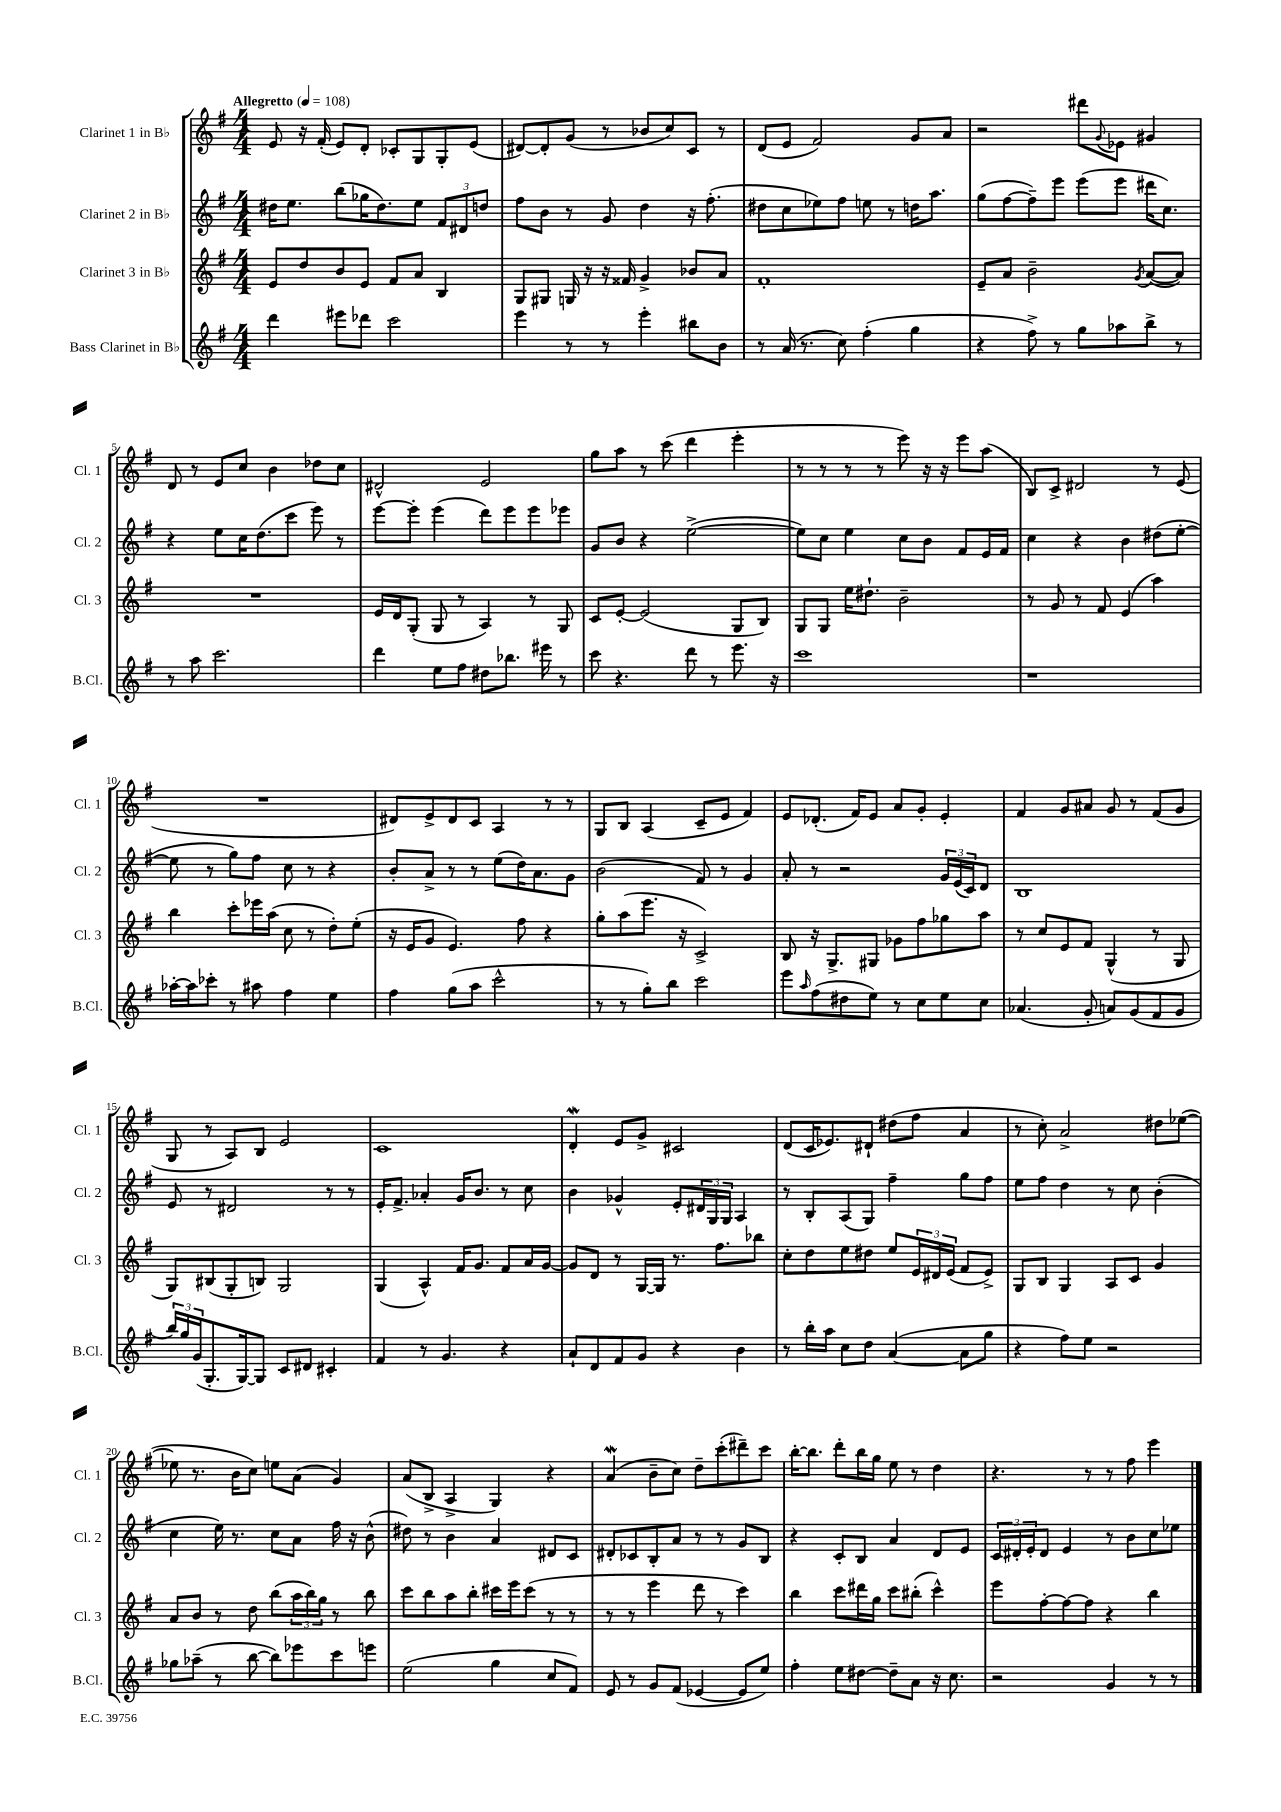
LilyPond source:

<<
\new StaffGroup <<
\new Staff = "s0" \with { instrumentName = "Clarinet 1 in Bb" shortInstrumentName = "Cl. 1" } {
    \clef treble \key g \major \numericTimeSignature \time 4/4 \tempo "Allegretto" 4 = 108
    e'8 r16 fis'16-.( e'8) d'8-. ces'8-. g8 g8-. e'8( |
    dis'8~) dis'8-. g'8( r8 bes'8 c''8) c'8 r8 |
    d'8( e'8 fis'2) g'8 a'8 |
    r2 dis'''8 \appoggiatura { g'8 } ees'8 gis'4 |
    d'8 r8 e'8 c''8 b'4 des''8 c''8 |
    dis'2-^ e'2 |
    g''8 a''8 r8 c'''8( d'''4 e'''4-. |
    r8 r8 r8 r8 e'''8) r16 r16 e'''8 a''8( |
    b8) c'8-> dis'2 r8 e'8( |
    R1 |
    dis'8) e'8-> dis'8 c'8 a4 r8 r8 |
    g8 b8 a4( c'8-- e'8 fis'4) |
    e'8 des'8.-.( fis'16) e'8 a'8 g'8-. e'4-. |
    fis'4 g'8 ais'8 g'8 r8 fis'8( g'8 |
    g8 r8 a8) b8 e'2 |
    c'1 |
    d'4-.\mordent e'8 g'8-> cis'2 |
    d'8( c'16 ees'8.) dis'8-! dis''8( fis''8 a'4 |
    r8 c''8-.) a'2-> dis''8 ees''8~( |
    ees''8 r8. b'16 c''8) e''8 a'8( g'4) |
    a'8( b8-> a4-> g4) r4 |
    a'4\mordent( b'8-- c''8) d''8-- c'''8-.( dis'''8--) c'''8 |
    b''16~-. b''8. d'''8-. b''16 g''16 e''8 r8 d''4 |
    r4. r8 r8 fis''8 e'''4 \bar "|." |
}
\new Staff = "s1" \with { instrumentName = "Clarinet 2 in Bb" shortInstrumentName = "Cl. 2" } {
    \clef treble \key g \major \numericTimeSignature \time 4/4
    dis''16 e''8. b''8( ges''16 dis''8.) e''8 \tuplet 3/2 { fis'8 dis'8 d''8 } |
    fis''8 b'8 r8 g'8 d''4 r16 fis''8.-.( |
    dis''8 c''8 ees''8) fis''8 e''8 r8 d''16 a''8. |
    g''8( fis''8~ fis''8--) e'''8 e'''8( e'''8 dis'''16 c''8.) |
    r4 e''8 c''16 d''8.( c'''8 e'''8) r8 |
    e'''8~ e'''8-. e'''4( d'''8) e'''8 e'''8 ees'''8 |
    g'8 b'8 r4 e''2~->( |
    e''8) c''8 e''4 c''8 b'8 fis'8 e'16 fis'16 |
    c''4 r4 b'4 dis''8( e''8~-. |
    e''8 r8 g''8) fis''8 c''8 r8 r4 |
    b'8-. a'8-> r8 r8 e''8( d''16) a'8. g'8 |
    b'2( fis'8) r8 g'4 |
    a'8-. r8 r2 \tuplet 3/2 { g'16 e'16( c'16) } d'8 |
    b1 |
    e'8 r8 dis'2 r8 r8 |
    e'16-. fis'8.-> aes'4-. g'16 b'8. r8 c''8 |
    b'4 ges'4-^ e'8-. \tuplet 3/2 { dis'16 g16 g16 } a4 |
    r8 b8-. a8( g8) fis''4-- g''8 fis''8 |
    e''8 fis''8 d''4 r8 c''8 b'4-.( |
    c''4 e''16) r8. c''8 a'8 fis''16 r16 b'8-^( |
    dis''8) r8 b'4 a'4 dis'8 c'8 |
    dis'8-. ces'8 b8-. a'8 r8 r8 g'8 b8 |
    r4 c'8-. b8 a'4 d'8 e'8 |
    \tuplet 3/2 { c'16 dis'16-. e'16-. } dis'8 e'4 r8 b'8 c''8 ees''8 \bar "|." |
}
\new Staff = "s2" \with { instrumentName = "Clarinet 3 in Bb" shortInstrumentName = "Cl. 3" } {
    \clef treble \key g \major \numericTimeSignature \time 4/4
    e'8 d''8 b'8 e'8 fis'8 a'8 b4 |
    g8 gis8 g16 r16 r16 fisis'16 g'4-> bes'8 a'8 |
    fis'1-. |
    e'8-- a'8 b'2-- \acciaccatura { g'8 } a'8~( a'8) |
    R1 |
    e'16 d'16 g8-.( g8 r8 a4) r8 g8 |
    c'8 e'8~-. e'2( g8 b8) |
    g8 g8 e''16 dis''8.-! b'2-- |
    r8 g'8 r8 fis'8 e'4( a''4) |
    b''4 c'''8-. ees'''16 a''16( c''8 r8 d''8-.) e''8-.( |
    r16 e'16 g'8 e'4.) fis''8 r4 |
    g''8-. a''8( e'''8. r16 c'2->) |
    b8 r16 g8.-> gis8 ges'8 fis''8 ges''8 a''8 |
    r8 c''8 e'8 fis'8 g4-^( r8 g8 |
    g8) bis8( g8-. b8) g2 |
    g4( a4-^) fis'16 g'8. fis'8 a'16 g'16~ |
    g'8 d'8 r8 g16~ g16 r8. fis''8. bes''8 |
    c''8-. d''8 e''8 dis''8 e''8 \tuplet 3/2 { e'16 dis'16 e'16( } fis'8 e'8->) |
    g8 b8 g4 a8 c'8 g'4 |
    a'8 b'8 r8 d''8 b''8( \tuplet 3/2 { a''16 b''16) g''16 } r8 b''8 |
    c'''8 b''8 a''8 b''8-. cis'''16 e'''16 cis'''8( r8 r8 |
    r8 r8 e'''4 d'''8 r8 c'''4) |
    b''4 c'''8 dis'''16 g''16 c'''8 bis''8-.( c'''4-^) |
    e'''8 fis''8~-. fis''8~ fis''8 r4 b''4 \bar "|." |
}
\new Staff = "s3" \with { instrumentName = "Bass Clarinet in Bb" shortInstrumentName = "B.Cl." } {
    \clef treble \key g \major \numericTimeSignature \time 4/4
    d'''4 eis'''8 des'''8 c'''2 |
    e'''4 r8 r8 e'''4-. bis''8 b'8 |
    r8 a'16( r8. c''8) fis''4-.( g''4 |
    r4 fis''8->) r8 g''8 aes''8 b''8-> r8 |
    r8 a''8 c'''2. |
    d'''4 e''8 fis''8 dis''8 bes''8. eis'''16 r8 |
    c'''8 r4. d'''8 r8 e'''8. r16 |
    c'''1 |
    r1 |
    aes''16~-. aes''16 ces'''8-. r8 ais''8 fis''4 e''4 |
    fis''4 g''8( a''8 c'''2-^ |
    r8 r8 g''8-.) b''8 c'''2 |
    e'''8 \grace { a''16 } fis''8( dis''8 e''8) r8 c''8 e''8 c''8 |
    aes'4.( g'8-. a'8) g'8( fis'8 g'8 |
    \tuplet 3/2 { b''16) g''16 g'16( } g8.-. g16~) g8 c'8 dis'8 cis'4-. |
    fis'4 r8 g'4. r4 |
    a'8-! d'8 fis'8 g'8 r4 b'4 |
    r8 b''16-. a''16 c''8 d''8 a'4~( a'8 g''8 |
    r4 fis''8) e''8 r2 |
    ges''8 aes''8--( r8 b''8~ b''8) ees'''8 c'''8 e'''8 |
    e''2( g''4 c''8 fis'8) |
    e'8 r8 g'8 fis'8( ees'4~ ees'8 e''8) |
    fis''4-. e''8 dis''8~ dis''8-- a'8 r16 c''8. |
    r2 g'4 r8 r8 \bar "|." |
}
>>
>>
